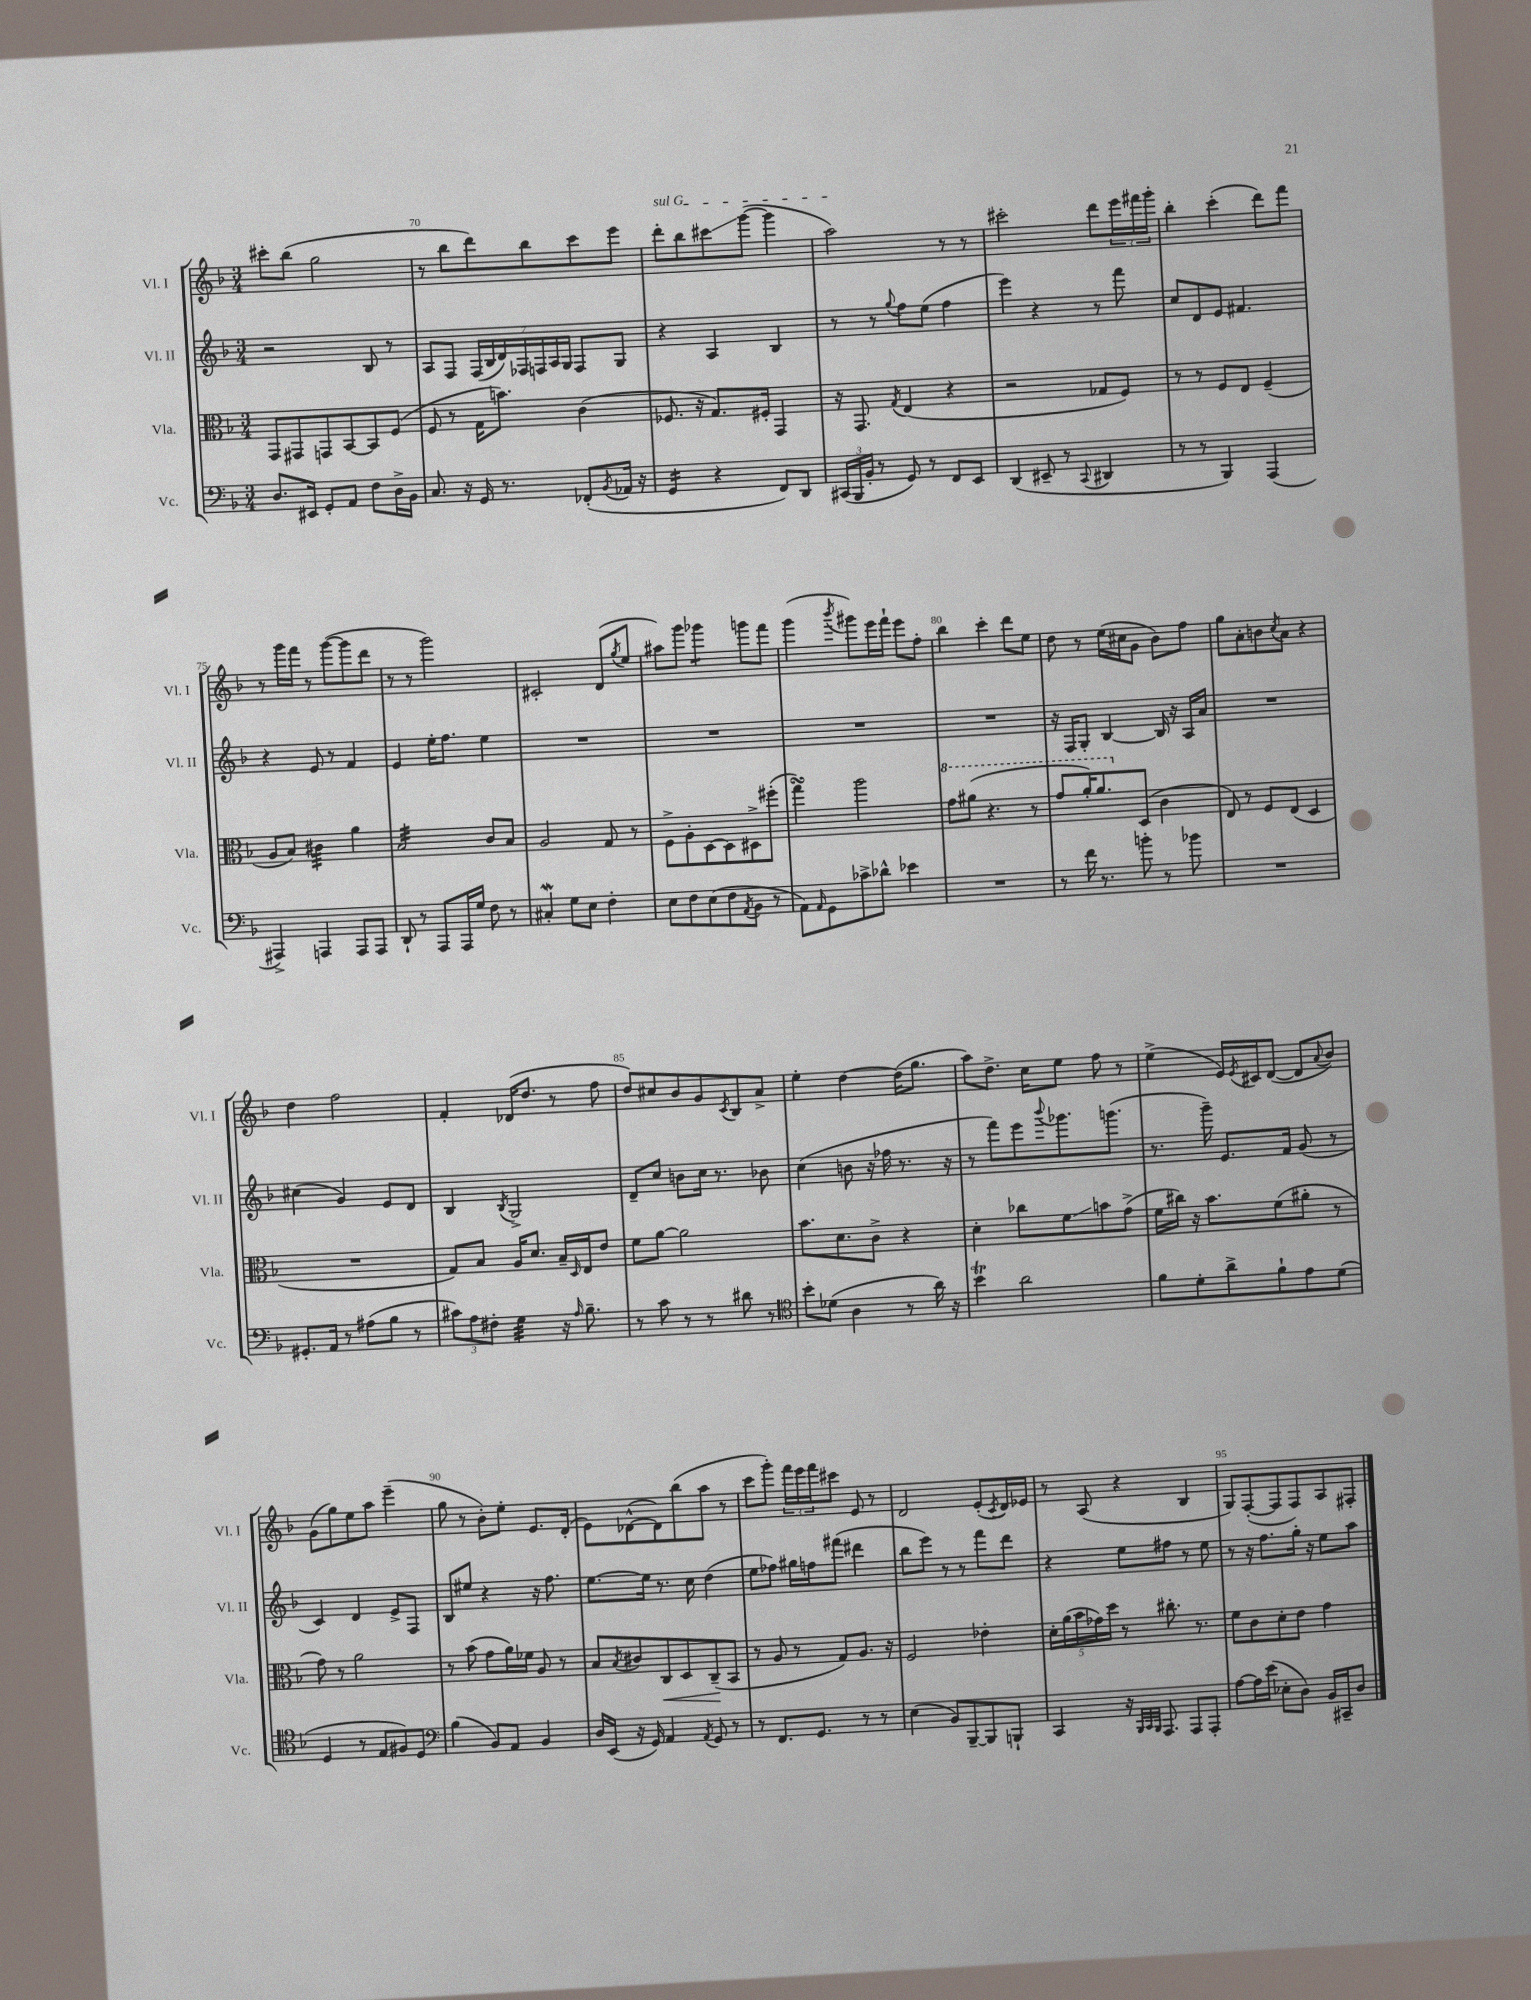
<<
\new StaffGroup <<
\new Staff = "s0" \with { instrumentName = "Vl. I" shortInstrumentName = "Vl. I" } {
    \clef treble \key f \major \numericTimeSignature \time 3/4
    cis'''8-. bes''8( g''2 |
    r8 bes''8 d'''8) bes''8 c'''8 e'''8 |
    \once \override TextSpanner.bound-details.left.text = \markup { \italic "sul G" } d'''8-.\startTextSpan bes''8 cis'''8\glissando g'''8~( g'''4 |
    a''2\stopTextSpan) r8 r8 |
    cis'''2-. d'''8 \tuplet 3/2 { e'''16 fis'''16 g'''16-. } |
    bes''4-. c'''4-.( d'''8) f'''8 |
    r8 g'''16 f'''16 r8 g'''8~( g'''8 d'''8 |
    r8 r8 g'''2) |
    cis'2-. d'8( \acciaccatura { g''8 } e''8 |
    ais''8) g'''8 ges'''4:8 g'''8 f'''8 |
    g'''4( \acciaccatura { bes'''8 } gis'''8) e'''16 f'''16-! e'''8 f''8-. |
    bes''4 c'''4-. d'''8 e''8 |
    d''8 r8 e''16( cis''16 g'8 bes'8) f''8 |
    g''8 a'8-. b'8 \acciaccatura { c''8 } a'8 r4 |
    d''4 f''2 |
    f'4-. des'16( d''8. r8 f''8 |
    d''8) cis''8 bes'8 g'8 \acciaccatura { c'8 } bes8 a'8-> |
    e''4-. d''4~ d''16( g''8. |
    a''8) d''8.-> c''16 e''8 f''8 r8 |
    e''4->( e'16) \acciaccatura { e'8 } cis'16 d'8~( d'8 \appoggiatura { a'8 } bes'8) |
    g'8( g''8) e''8 a''8 e'''4--( |
    g''8 r8 bes'8-.) e''8-. e'8. d'16-.( |
    e'8) des'8~-^( des'8) bes''8( a''8 r8 |
    c'''8 g'''8-.) \tuplet 3/2 { f'''16 e'''16 f'''16 } cis'''8 e'8 r8 |
    d'2 e'8-.( \acciaccatura { c'8 } d'16) ees'16 |
    r8 a8( r4 bes4 |
    g8) f8~-.( f8 f8) a8 fis8-. \bar "|." |
}
\new Staff = "s1" \with { instrumentName = "Vl. II" shortInstrumentName = "Vl. II" } {
    \clef treble \key f \major \numericTimeSignature \time 3/4
    r2 bes8 r8 |
    a8 f8 \tuplet 7/4 { f16( bes16 d'16) fes16 f16 a16 g16 } f8 g8 |
    r4 a4 bes4 |
    r8 r8 \appoggiatura { g''8 } f''8 e''8( f''4 |
    e'''4) r4 r8 f'''8 |
    c''8 d'8 e'8 fis'4. |
    r4 e'8 r8 f'4 |
    e'4 e''16-. f''8. e''4 |
    R2. |
    R2. |
    R2. |
    R2. |
    r16 f16 g8-. bes4~ bes16 r16 a16 a'16 |
    R2. |
    cis''4( g'4) e'8 d'8 |
    bes4 \acciaccatura { bes8 } g2-> |
    d'8-- c''8 b'8 c''16 r8. bes'8 |
    c''4( b'8 r16 fes''16 r8. r16 |
    r8 f'''8) e'''8 \appoggiatura { bes'''8 } ges'''8. g'''8.( |
    r8. g'''16--) e'8. f'16 g'8( r8 |
    c'4) d'4 e'8-> f8 |
    bes8 eis''8 r4 r16 f''8. |
    e''8.~ e''16 r8. c''16 d''4( |
    e''8 fes''8) gis''16 f''16 fis'''8( dis'''4 |
    bes''8 e'''8) r8 r8 f'''8 d'''8 |
    r4 e''8 fis''8 r8 e''8 |
    r8 r16 f''8. g''16-. r16 e''8 a''8 \bar "|." |
}
\new Staff = "s2" \with { instrumentName = "Vla." shortInstrumentName = "Vla." } {
    \clef alto \key f \major \numericTimeSignature \time 3/4
    g,8 gis,8 g,8 bes,8~ bes,8 f8( |
    f8 r8 g16 b'8.) c'4( |
    fes8. r16 g8.) fis16-. g,4 |
    r16 g,8. \acciaccatura { g8 } e4( r4 |
    r2 ges8 f8) |
    r8 r8 f8 e8 f4--( |
    a8 bes8) cis'4:32 a'4 |
    bes2:32 c'8 bes8 |
    a2 g8 r8 |
    f8-> a8-. d8~ d8 dis8-> fis''8-.( |
    g''4\turn) a''2 |
    \ottava #1 g''8 ais''8( r4. r8 |
    g''8 a''16-.) a''8. \ottava #0 d8( c'4 |
    e8) r8 f8 e8( d4 |
    R2. |
    g8) bes8 a16 d'8. bes16-- \grace { d16 } e16 e'8 |
    f'8 a'8~ a'2 |
    bes'8. d'8. c'8-> r4 |
    d'4-. ces''8 f'8\glissando b'8 g'8->( |
    f'16 cis''16) r16 bes'8. f'8( ais'8-. r8 |
    g'8) r8 a'2 |
    r8 bes'8( g'8 a'16) fes'16 a8 r8 |
    bes8 \acciaccatura { bes8 } cis'8 c8\< d8 c8--\!( bes,8 |
    r8 a8 r8 g8) a8. r16 |
    f2 ees'4-. |
    \tuplet 5/4 { d'16-. a'16( bes'16 ges'16) d''16 } r8 cis''8.-. r8. |
    f'8 c'8 d'8-. e'8 g'4 \bar "|." |
}
\new Staff = "s3" \with { instrumentName = "Vc." shortInstrumentName = "Vc." } {
    \clef bass \key f \major \numericTimeSignature \time 3/4
    d8. eis,16 g,8-. a,8 f8 d16-> bes,16 |
    c8. r16 g,16 r8. fes,8-.( \acciaccatura { bes,8 } aes,16 r16 |
    g,4:16 r4 f,8) d,8 |
    \tuplet 3/2 { cis,16( bes,,16 bes,16-. } r8 g,8) r8 f,8 e,8 |
    d,4( eis,8-- r8 \appoggiatura { c,8 } dis,4 |
    r8 r8 bes,,4) a,,4( |
    ais,,4->) a,,4 a,,8 a,,8 |
    d,8-! r8 a,,8 a,,16 g16 f8 r8 |
    cis4-.\mordent g8 e8 f4-. |
    e8 f8 e8( f8 \acciaccatura { a,8 } bes,8 r8 |
    a,8) \grace { a,16 } g,8 ces'8-> des'8-^ ees'4 |
    R2. |
    r8 f'16 r8. b'8-. r8 bes'8 |
    R2. |
    gis,8.-. a,16 r8 ais8( bes8 r8 |
    \tuplet 3/2 { cis'8) a8 fis8-. } g4:32 r16 \grace { a16 } bes8.-- |
    r8 c'8 r8 r8 dis'8 r8 |
    \clef tenor bes'8-. des'8( a4 r8 a'16) r16 |
    bes'4\trill a'2 |
    f'8 d'8-. a'8-> f'8-! e'8 d'8( |
    d4 r8 e8 fis8) d8 |
    \clef bass bes4( bes,8) a,8 bes,4 |
    d16 e,16( r16 g,16) a,4 \acciaccatura { a,8 } g,8 r8 |
    r8 f,8. g,8. r8 r8 |
    e4( bes,8) bes,,8~-- bes,,8 b,,8-! |
    c,4 r16 \grace { bes,,32 c,32 bes,,32 } a,,8. a,,8 a,,8-. |
    a8~ a16 e'16( ees8-. d8) bes,16 cis,16-- d8 \bar "|." |
}
>>
>>
\layout { \context { \Score currentBarNumber = #69 \override BarNumber.break-visibility = ##(#f #t #t) barNumberVisibility = #(every-nth-bar-number-visible 5) } }
